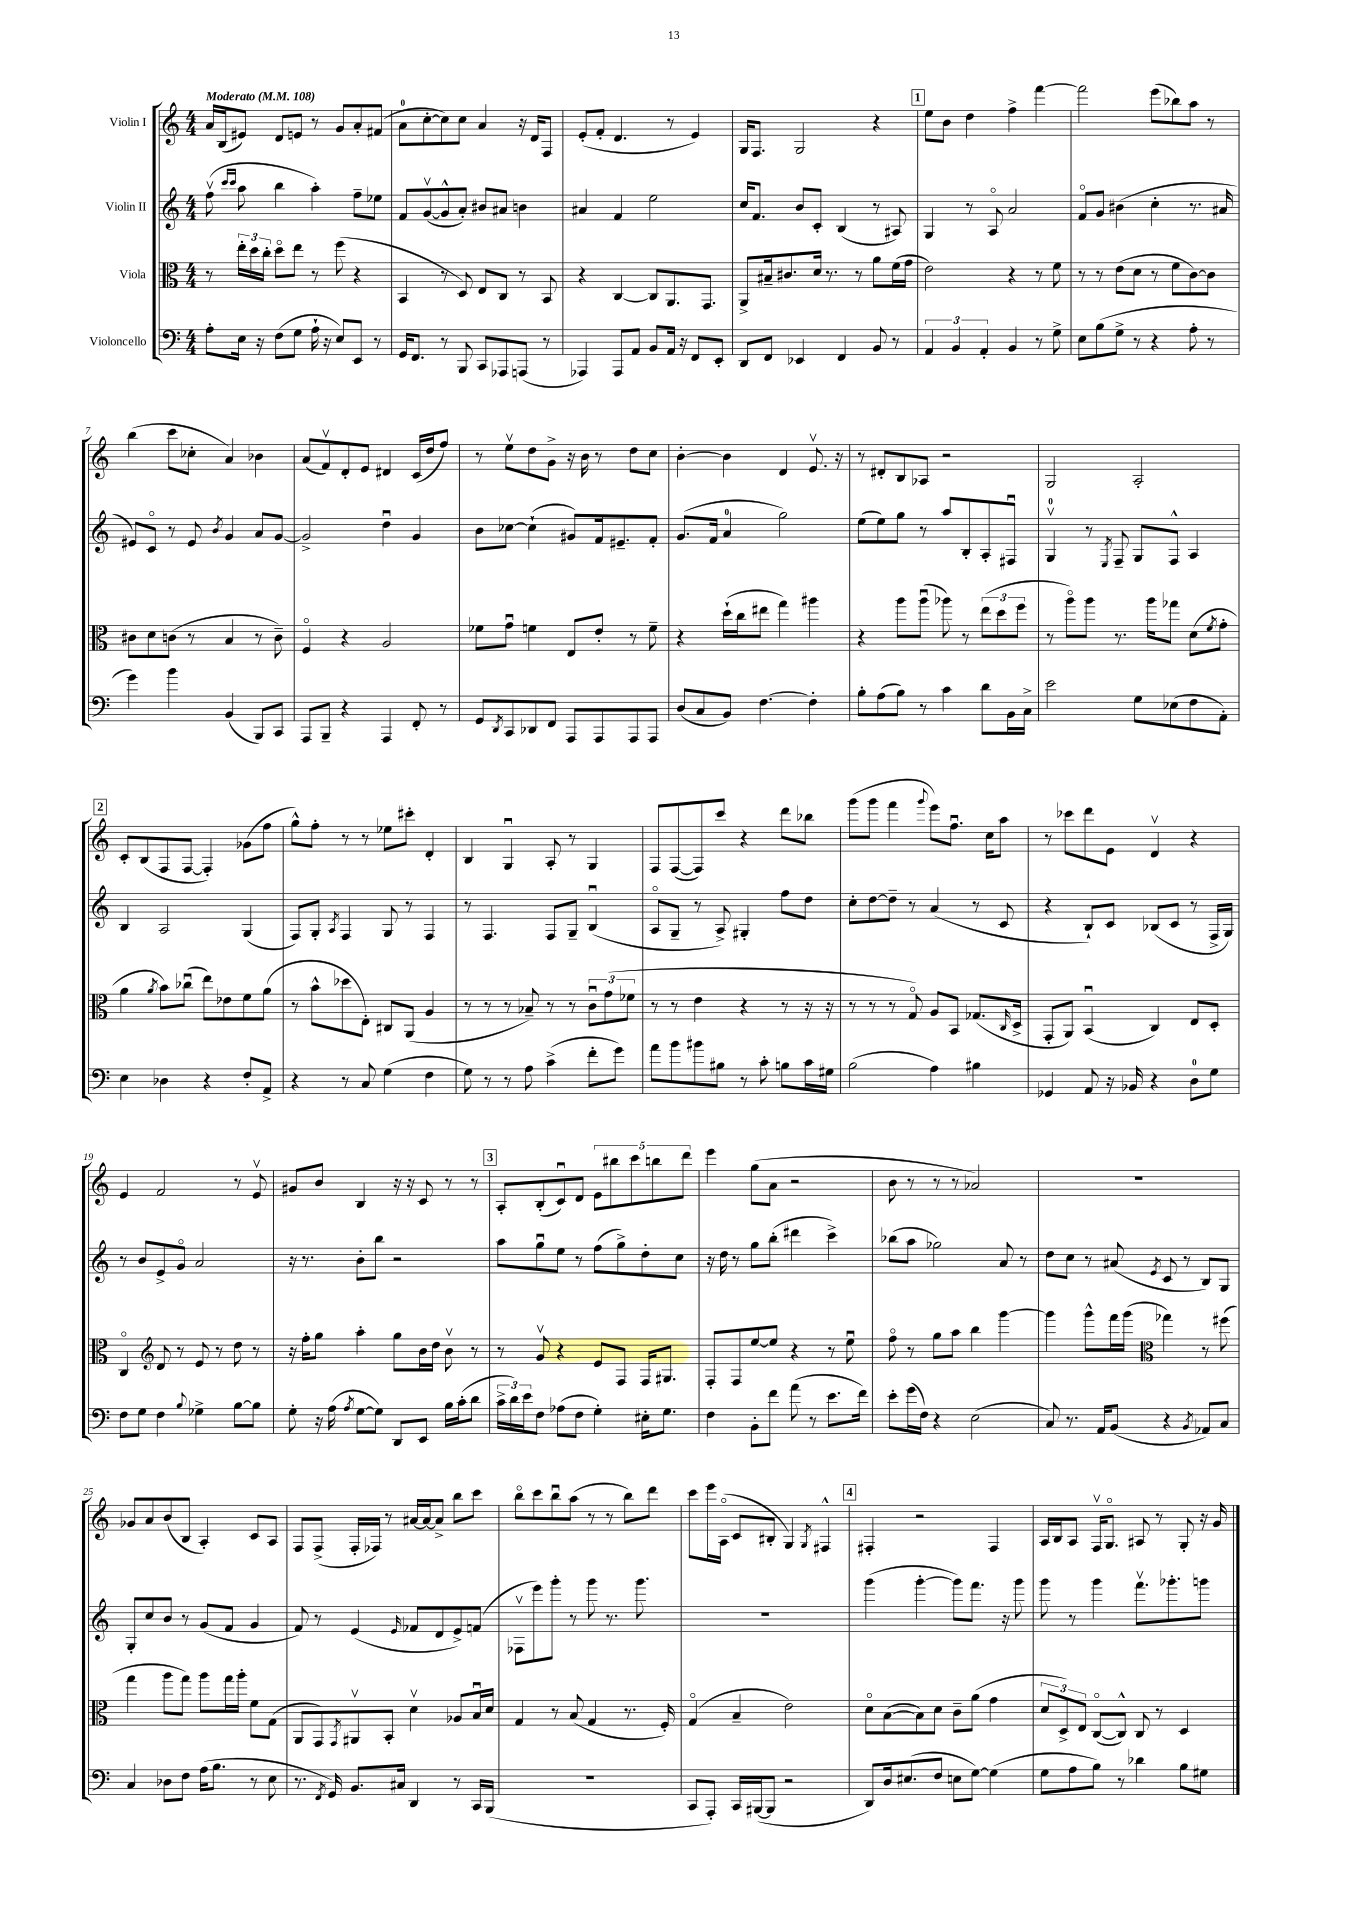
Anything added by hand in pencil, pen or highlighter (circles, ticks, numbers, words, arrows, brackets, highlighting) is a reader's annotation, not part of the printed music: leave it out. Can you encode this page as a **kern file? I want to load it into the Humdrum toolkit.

**kern	**kern	**kern	**kern
*staff4	*staff3	*staff2	*staff1
*clefF4	*clefC3	*clefG2	*clefG2
*k[]	*k[]	*k[]	*k[]
*M4/4	*M4/4	*M4/4	*M4/4
*MM108	*MM108	*MM108	*MM108
8A'	8r	(8ffv	16a
.	.	.	(16B
.	.	16qqccc	.
.	.	16qqccc	.
16E	24ee'	8aa	8e#)
.	24dd	.	.
16r	.	.	.
.	24cc'	.	.
(8F	8ddo	4bb	8d
8G	8ee	.	8e
16A`	8r	4aa')	8r
16r	.	.	.
8E)	(8ff	.	8g
8EE	4r	8ff~	8a'
8r	.	8ee-	(8f#
=	=	=	=
16GG	4BB	8f	8a
8.FF	.	.	.
.	.	([8gv	[8cc'
8r	8r	8g^^]	8cc])
8BBB	8D)	8a')	8cc
8CC	8E	8b#	4a
8AAA-	8C	8a#	.
(8AAA	8r	4b	16r
.	.	.	16d
8r	8BB	.	8F
=	=	=	=
4AAA-)	4r	4a#	(8e'
.	.	.	8f'
8AAA-	[4C	4f	4.d
8AA	.	.	.
8BB	8C]	2ee	.
16AA	8.AA	.	8r
16r	.	.	.
8FF	.	.	4e)
.	8.GG	.	.
8EE'	.	.	.
=	=	=	=
8DD	8AA^	16cc	16G
.	.	8.f	8.F
8FF	16B#~	.	.
.	8.c#	.	.
4EE-	.	8b	2G
.	16d	8c'	.
.	8.r	.	.
4FF	.	(4B	.
.	8r	.	.
8BB	8a	8r	4r
8r	(16f	8A#)	.
.	16g	.	.
=	=	=	=
6AA	2e)	4G	8ee
.	.	.	8b
6BB	.	.	.
.	.	8r	4dd
6AA'	.	.	.
.	.	8Ao	.
4BB	4r	2a	4ff^
8r	8r	.	[4fff
8G^	8f	.	.
=	=	=	=
8E	8r	8fo	2fff]
(8B	8r	8g	.
8G^	(8e	(4b#	.
8r	8d	.	.
4r	8r	4cc'	(8eee
.	8f	.	8bb-)
8A'	[8c)	8.r	8aa
8r	8c]	.	8r
.	.	16a#	.
=	=	=	=
4g)	8c#	8e#)	(4bb
.	8d	8co	.
4b	(8c	8r	8ccc
.	8r	8e#	8cc-'
.	.	8qb	.
(4BB	4B	4g	4a)
8BBB)	8r	8a	4b-
8CC	8c~)	[8g	.
=	=	=	=
8AAA	4Fo	2g^]	(8a
8BBB~	.	.	8fv)
4r	4r	.	8d'
.	.	.	8e
4AAA	2A	4ddu	4d#
8FF'	.	4g	(16c
.	.	.	16dd
8r	.	.	8ff)
=	=	=	=
8GG	8f-	8b	8r
8qDD	.	.	.
8CC	8gu	[8cc-	8eev
8DD-	4f	(4cc-`]	8dd
8FF	.	.	8g^
8AAA	8E	8g#)	16r
.	.	.	16b
8AAA	8e'	16f	8r
.	.	8.e#~	.
8AAA	8r	.	8dd
8AAA	8f~	8f'	8cc
=	=	=	=
(8D	4r	(8.g	[4b'
8C	.	.	.
.	.	16f	.
8BB)	(16dd`	4a	4b]
.	16cc	.	.
[4.F	8ee#	.	.
.	4gg)	2gg)	4d
4F']	4aa#	.	8.ev
.	.	.	16r
=	=	=	=
8B'	4r	(8ee	8r
(8A	.	8ee)	8d#'
8B)	8aa	8gg	8B
8r	(8aau	8r	8A-
4c	8aa-)	8aa	2r
.	8r	8B'	.
8d	(12ee	8A'	.
.	12dd	.	.
16BB	.	8F#u	.
.	12ff	.	.
16C^	.	.	.
=	=	=	=
2e	8r	4Gv	2G
.	8aao)	.	.
.	8aa	8r	.
.	.	8qE	.
.	8.r	8F~	.
8G	.	8G	2A'
.	16aa	.	.
(8E-	8gg-	8F^^	.
8F	(8d	4A	.
.	8qf	.	.
8AA')	8g'	.	.
=	=	=	=
4E	4a	4B	8c'
.	.	.	(8B
.	8qa	.	.
4D-	8b)	2A	8F
.	(8cc-u	.	[8F
4r	8ee)	.	4F'])
.	8e-	.	.
8F'	8f	(4G	(8g-
8AA^	(8a	.	8ff
=	=	=	=
4r	8r	8F)	8gg^^)
.	8b^^	8G'	8ff'
.	.	8qA	.
8r	8dd-	4F	8r
8C	8E')	.	8r
(4G	8C#	8G	8ee-
.	(8AA	8r	8ccc#'
4F	4A	4F	4d'
=	=	=	=
8G)	8r	8r	4B
8r	8r	4.F	.
8r	8r	.	4Gu
8A	8B-~)	.	.
(4c^	8r	8F	8A'
.	8r	8G~	8r
8f'	12cu	(4Bu	4G
.	(12g	.	.
8g)	.	.	.
.	12f-	.	.
=	=	=	=
8a	8r	8Ao	8F
8b	8r	8G~	([8F
8b#	4e	8r	8F])
8B#	.	8A^)	8ccc
8r	4r	4G#'	4r
8c'	.	.	.
8B	8r	8ff	8ddd
16c	16r	8dd	8bb-
16G#	16r	.	.
=	=	=	=
(2B	8r	8cc'	(8ggg
.	8r	[8dd	8ggg
.	8r	8dd~]	4fff
.	8Go)	8r	.
.	.	.	8qqggg
4A)	8A	(4a	8eee)
.	8BB	.	8.ffu
4B#	(8.G-	8r	.
.	.	.	16cc
.	.	8c	8aa
.	16qqC	.	.
.	16D^	.	.
=	=	=	=
4GG-	8GG'	4r	8r
.	8AA)	.	8ccc-
8AA	(4BBu	8B`)	8ddd
16r	.	8c	8e
16BB-	.	.	.
4r	4C)	(8B-	4dv
.	.	8c	.
8D	8E	8r	4r
8G	8D'	16F^	.
.	.	16G)	.
=	=	=	=
8F	4Co	8r	4e
8G	.	8b	.
*	*clefG2	*	*
4F	8d	8e^	2f
.	8r	8go	.
8qqB	.	.	.
4G-^	8e	2a	.
.	8r	.	.
[8B	8dd	.	8r
8B]	8r	.	8ev
=	=	=	=
8G'	16r	16r	8g#
.	16ff'	8.r	.
16r	8gg	.	8b
(16A	.	.	.
8qA	.	.	.
[8G	4aa'	8b'	4B
8G])	.	8bb	.
8DD	8gg	2r	16r
.	.	.	16r
8EE	16b	.	8c
.	16dd	.	.
16B	8bv	.	8r
(16c'	.	.	.
8d	8r	.	8r
=	=	=	=
24c^	8r	8aa	8A'
24d)	.	.	.
24e	.	.	.
8F	8gv	8ggu	(8B'
(8A-	4r	8ee	8cu)
8F	.	8r	8d
4G')	8e	(8ff	10e
.	.	.	10bb#
.	8F	8gg^)	.
.	.	.	10ccc
16E#'	16F	8dd'	.
.	.	.	10bb
8.G	8.G#	.	.
.	.	8cc	.
.	.	.	10ddd
=	=	=	=
4F	8F'	16r	4eee
.	.	16dd	.
.	8F	8r	.
8BB'	[8ee	8gg	(8gg
8f	8ee]	(8bb'	8a
(8a	4r	4ddd#	2r
8r	.	.	.
8.e	8r	4ccc^)	.
.	8eeu	.	.
16f)	.	.	.
=	=	=	=
8e'	8ffo	(8bb-	8b
(16g	8r	8aa	8r
16F)	.	.	.
4r	8gg	2gg-)	8r
.	8aa	.	8r
(2E	4bb	.	2a-)
.	[4ggg	8a	.
.	.	8r	.
=	=	=	=
8C)	4ggg]	8dd	1r
8.r	.	8cc	.
.	8ggg^^	8r	.
16AA	.	.	.
(8BB	16fff	(8a#	.
.	(16ggg	.	.
*	*clefC3	*	*
.	.	8qe	.
4r	4gg-)	8c	.
.	.	8r	.
8qBB	.	.	.
8AA-)	8r	8B)	.
8C	(8ff#	8G	.
=	=	=	=
4C	4gg	8G'	8g-
.	.	8cc	8a
8D-	8aa	8b	(8b
8F	8gg)	8r	8B
(16A	8aa	(8g	4A')
8.B	.	.	.
.	16gg	8f	.
.	16aa'	.	.
8r	8f	4g	8c
8E	(8G	.	8A
=	=	=	=
8.r	8AA	8f)	8F
.	8GG)	8r	(8F^
8qFF	.	.	.
16GG)	.	.	.
.	8qGG	.	.
8.BB	8AA#v	(4e	16F'
.	.	.	16F-)
.	8BB'	.	8r
16C#	.	.	.
.	.	16qqe	.
4DD	4dv	8f-	[16a#
.	.	.	16a#_
.	.	8d	8a#^]
8r	8A-	8e^)	8bb
16CC	16Bu	(8f	8ccc
(16BBB	16d	.	.
=	=	=	=
1r	4G	8F-v	8bbo
.	.	8eee)	8ccc
.	8r	8ggg'	8bbu
.	(8B	8r	(8aa
.	4G	8ggg	8r
.	.	8.r	8r
.	8.r	.	8bb)
.	.	8.ggg	.
.	.	.	8ddd
.	16F')	.	.
=	=	=	=
8CC	(4Go	1r	8ccc
8AAA')	.	.	16eee
.	.	.	(16Ao
16CC	4B~	.	8c
([16BBB#	.	.	.
8BBB#]	.	.	8B#'
2r	2e)	.	4G)
.	.	.	8qG
.	.	.	4F#^^
=	=	=	=
8DD)	8do	(4ggg	4F#'
16D	([8B	.	.
(8.E#	.	.	.
.	8B])	[4ggg'	2r
8F	8d	.	.
8E	8c~	8ggg])	.
[8G)	(8a	8.fff	.
(4G]	4g	.	4F#
.	.	16r	.
.	.	8ggg	.
=	=	=	=
8G	12d	8ggg	16A
.	.	.	16B
.	12D^)	.	.
8A	.	8r	8A
.	12E	.	.
8B)	([8Co	4ggg	16Fv
.	.	.	8.Go
8r	8C^^])	.	.
4d-	8C	8.fffv	8A#
.	8r	.	8r
.	.	8.ggg-'	.
8B	4D	.	8G'
8G#	.	8ggg	16r
.	.	.	16g
==	==	==	==
*-	*-	*-	*-
